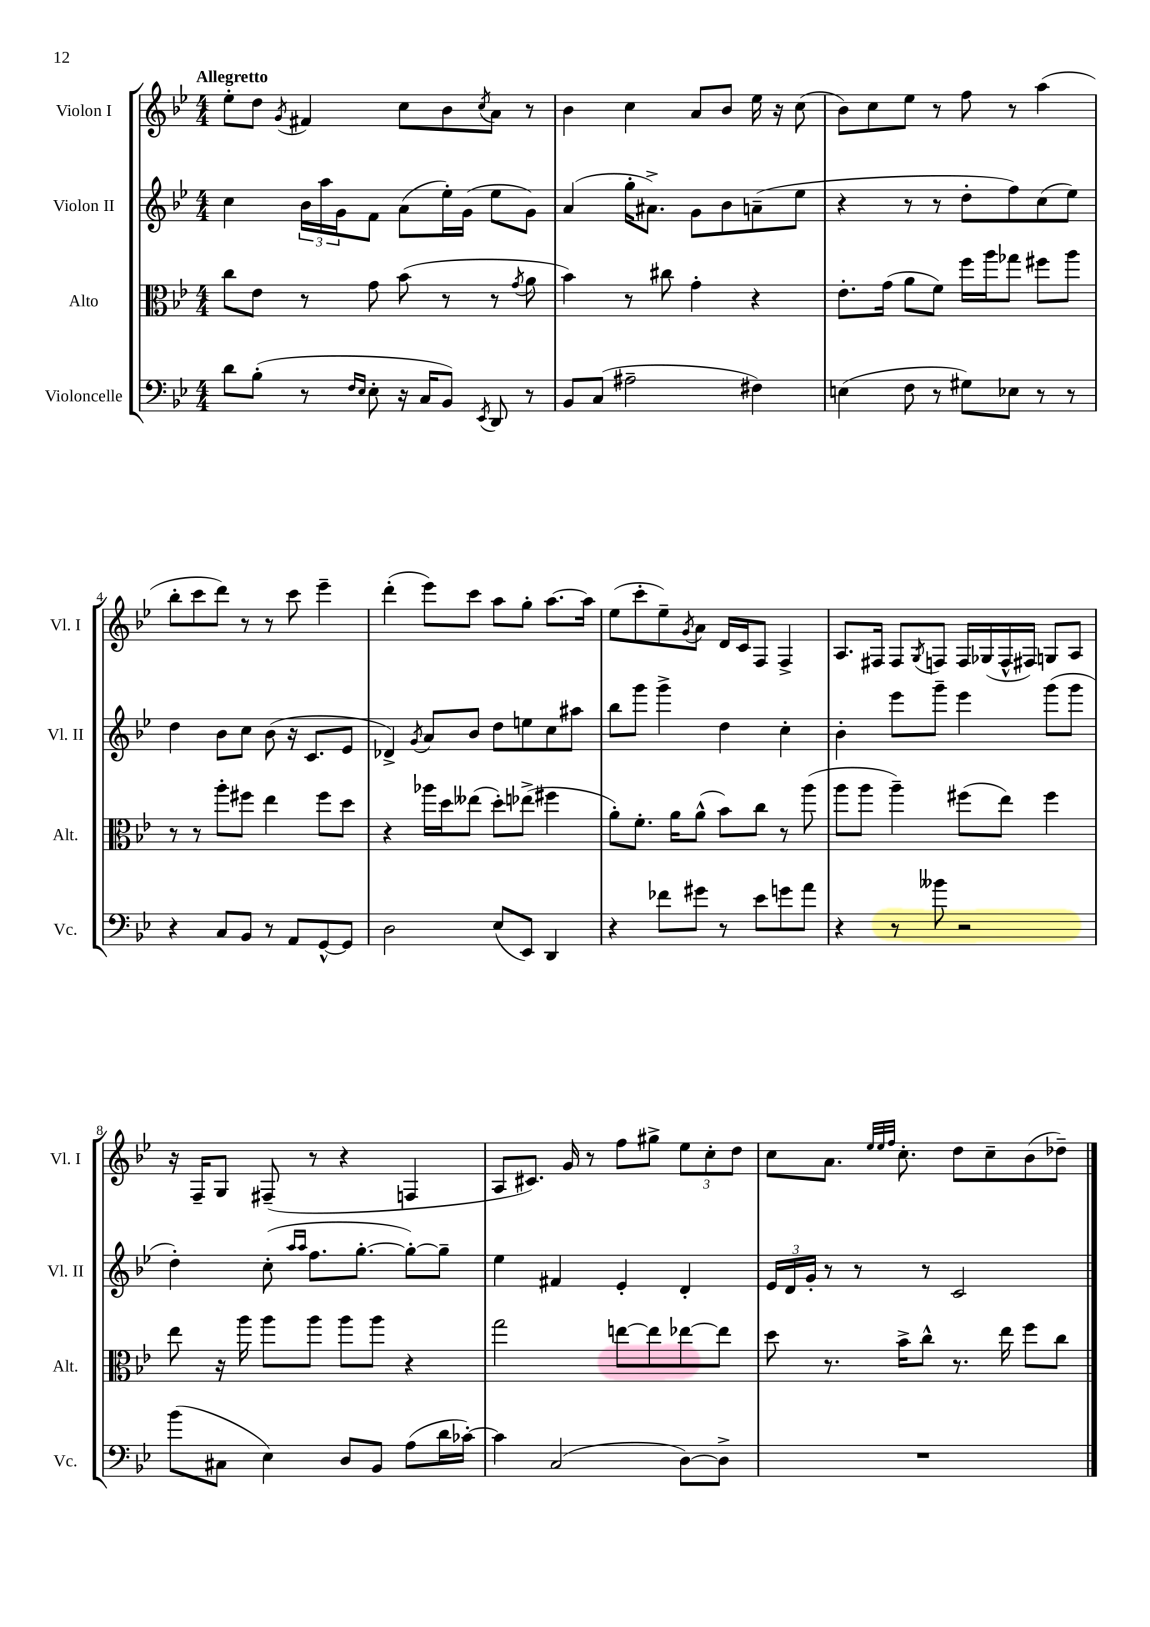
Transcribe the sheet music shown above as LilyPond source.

<<
\new StaffGroup <<
\new Staff = "s0" \with { instrumentName = "Violon I" shortInstrumentName = "Vl. I" } {
    \clef treble \key bes \major \numericTimeSignature \time 4/4 \tempo "Allegretto"
    ees''8-. d''8 \acciaccatura { g'8 } fis'4 c''8 bes'8 \acciaccatura { c''8 } a'8 r8 |
    bes'4 c''4 a'8 bes'8 ees''16 r16 c''8( |
    bes'8) c''8 ees''8 r8 f''8 r8 a''4( |
    bes''8-. c'''8 d'''8) r8 r8 c'''8 ees'''4-- |
    d'''4-.( ees'''8) c'''8 a''8 g''8-. a''8.~ a''16 |
    ees''8( c'''8-. ees''8--) \acciaccatura { g'8 } a'8 d'16 c'16 f8 f4-> |
    a8. fis16 fis8 \acciaccatura { g8 } f8 f16 ges16( f16-^ fis16) g8 a8 |
    r16 f16-- g8 fis8--( r8 r4 f4 |
    a8 cis'8.) g'16 r8 f''8 gis''8-> \tuplet 3/2 { ees''8 c''8-. d''8 } |
    c''8 a'8. \grace { ees''32 ees''32 f''32 } c''8.-. d''8 c''8-- bes'8( des''8--) \bar "|." |
}
\new Staff = "s1" \with { instrumentName = "Violon II" shortInstrumentName = "Vl. II" } {
    \clef treble \key bes \major \numericTimeSignature \time 4/4
    c''4 \tuplet 3/2 { bes'16 a''16 g'16 } f'8 a'8( ees''16-.) g'16( ees''8 g'8) |
    a'4( g''16-. ais'8.->) g'8 bes'8 a'8--( ees''8 |
    r4 r8 r8 d''8-. f''8) c''8( ees''8) |
    d''4 bes'8 c''8 bes'8( r16 c'8. ees'8 |
    des'4->) \acciaccatura { g'8 } a'8 bes'8 d''8 e''8 c''8 ais''8 |
    bes''8 g'''8 g'''4-> d''4 c''4-. |
    bes'4-. ees'''8 g'''8-- ees'''4 g'''8( g'''8 |
    d''4-.) c''8-.( \grace { a''16 a''16 } f''8. g''8.~-. g''8~-.) g''8-- |
    ees''4 fis'4 ees'4-. d'4-. |
    \tuplet 3/2 { ees'16 d'16 g'16-. } r8 r8 r8 c'2 \bar "|." |
}
\new Staff = "s2" \with { instrumentName = "Alto" shortInstrumentName = "Alt." } {
    \clef alto \key bes \major \numericTimeSignature \time 4/4
    c''8 ees'8 r8 g'8 bes'8( r8 r8 \acciaccatura { g'8 } a'8 |
    bes'4) r8 cis''8 g'4-. r4 |
    ees'8.-. g'16( a'8 f'8) f''16 a''16 ges''8 fis''8 a''8 |
    r8 r8 a''8-. fis''8 ees''4 fis''8 d''8 |
    r4 aes''16 d''16 eeses''8( d''8-.) ees''8->( fis''4 |
    a'8-.) f'8.-. a'16 a'8-^( bes'8) c''8 r8 a''8( |
    a''8 a''8 a''4--) fis''8( ees''8) fis''4 |
    ees''8 r16 a''16 a''8 a''8 a''8 a''8 r4 |
    g''2 e''8~ e''8 ees''8~ ees''8 |
    d''8 r8. bes'16-> c''8-^ r8. ees''16 f''8 c''8 \bar "|." |
}
\new Staff = "s3" \with { instrumentName = "Violoncelle" shortInstrumentName = "Vc." } {
    \clef bass \key bes \major \numericTimeSignature \time 4/4
    d'8 bes8-.( r8 \grace { f16 ees16 } ees8-. r16 c16 bes,8) \acciaccatura { ees,8 } d,8 r8 |
    bes,8 c8( ais2-- fis4) |
    e4( f8 r8 gis8) ees8 r8 r8 |
    r4 c8 bes,8 r8 a,8 g,8~-^ g,8 |
    d2 ees8( ees,8) d,4 |
    r4 fes'8 gis'8 r8 ees'8 g'8 a'8 |
    r4 r8 beses'8 r2 |
    bes'8( cis8 ees4) d8 bes,8 a8( d'16 ces'16~-.) |
    ces'4 c2( d8~) d8-> |
    R1 \bar "|." |
}
>>
>>
